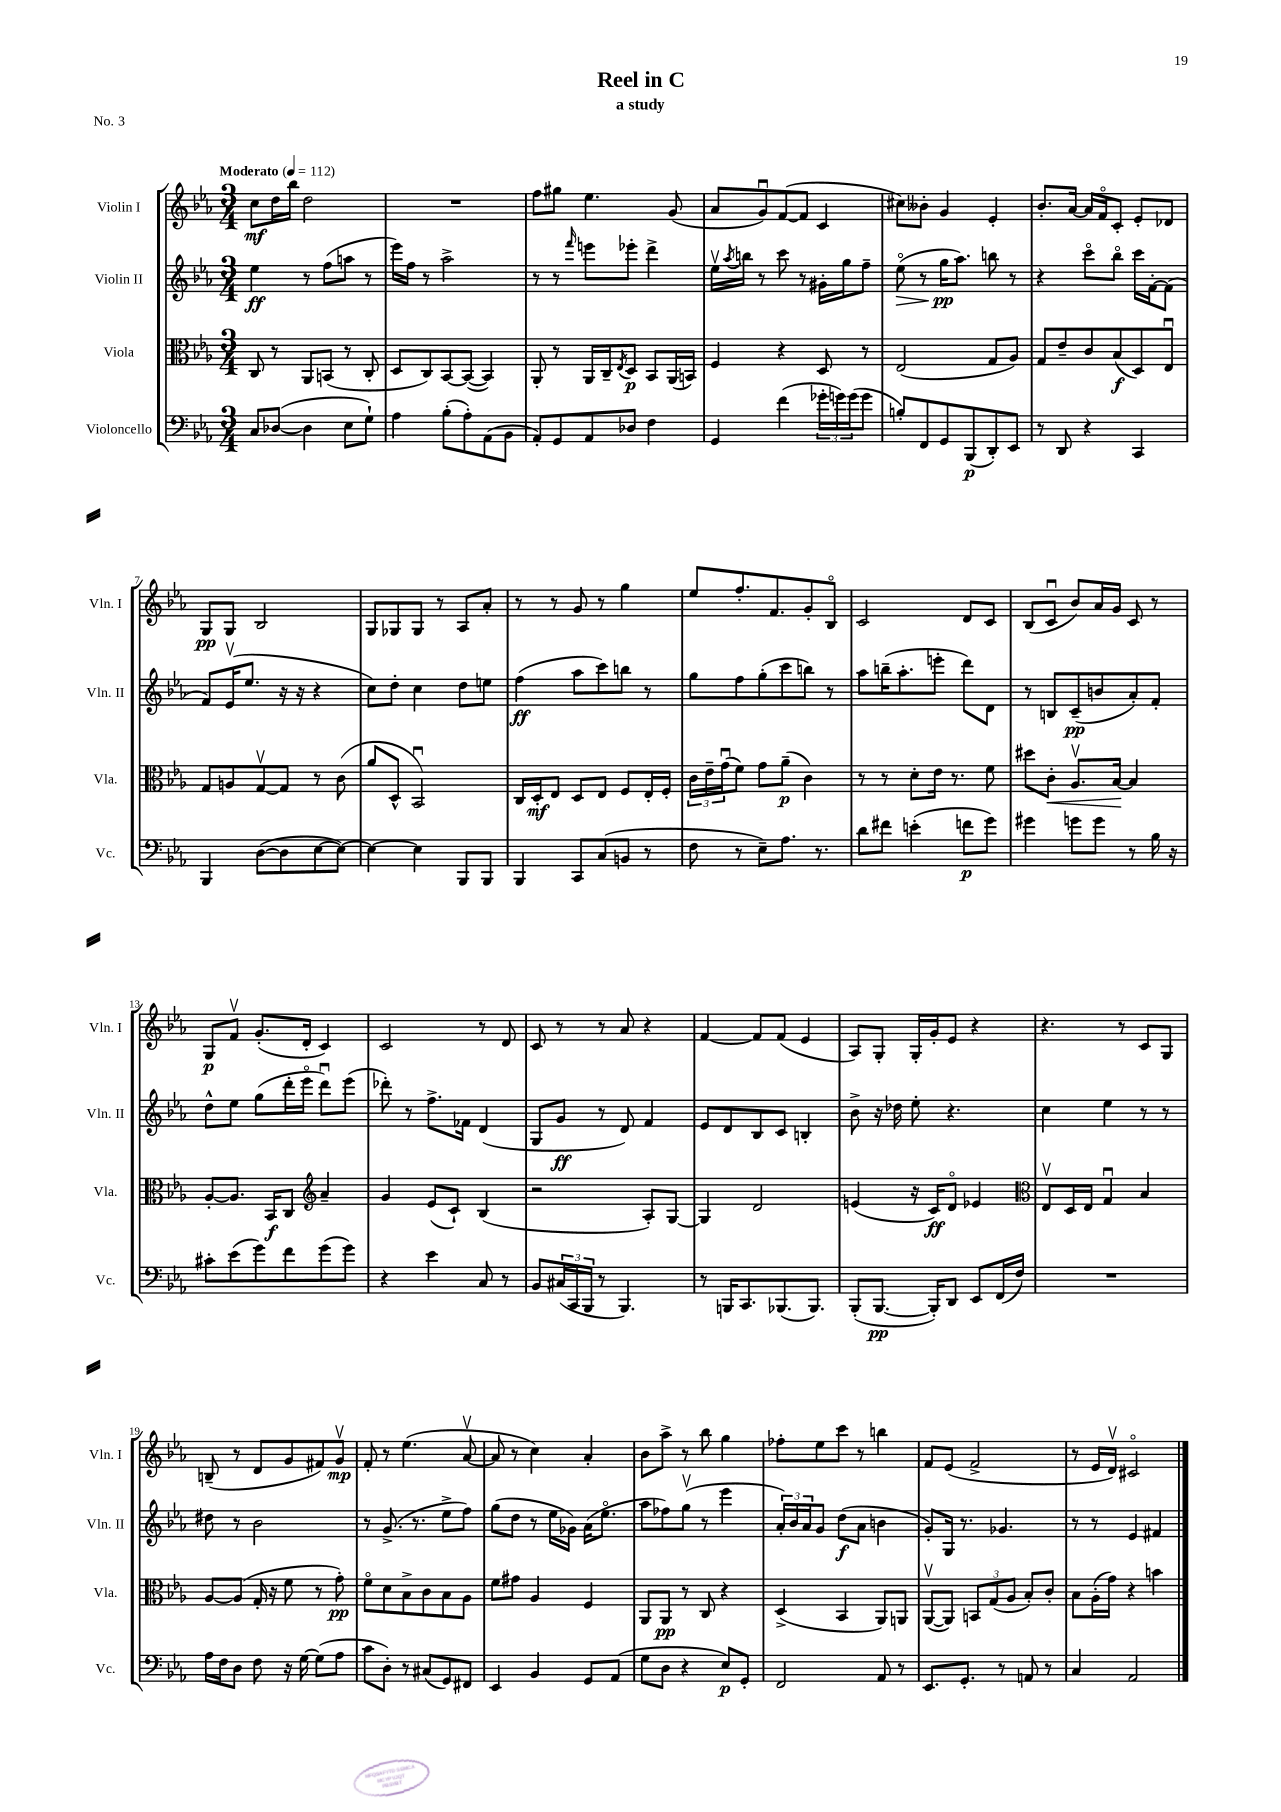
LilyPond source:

\header { title = "Reel in C" subtitle = "a study" piece = "No. 3" }
<<
\new StaffGroup <<
\new Staff = "s0" \with { instrumentName = "Violin I" shortInstrumentName = "Vln. I" } {
    \clef treble \key ees \major \numericTimeSignature \time 3/4 \tempo "Moderato" 4 = 112
    c''8\mf d''16 bes''16 d''2 |
    R2. |
    f''8 gis''8 ees''4. g'8( |
    aes'8 g'8\downbow) f'8~( f'8 c'4 |
    cis''8) beses'8-. g'4 ees'4-. |
    bes'8.-. aes'16~ aes'16 f'16\flageolet c'8-. ees'8-. des'8 |
    g8\pp g8 bes2 |
    g8 ges8 ges8 r8 aes8 aes'8-. |
    r8 r8 g'8 r8 g''4 |
    ees''8 f''8.-. f'8. g'8-. bes8\flageolet |
    c'2 d'8 c'8 |
    bes8( c'8\downbow bes'8) aes'16 g'16 c'8 r8 |
    g8\p f'8\upbow g'8.-.( d'16-. c'4) |
    c'2 r8 d'8 |
    c'8 r8 r8 aes'8 r4 |
    f'4~ f'8 f'8( ees'4 |
    aes8) g8-. g16-. g'16-. ees'8 r4 |
    r4. r8 c'8 g8 |
    b8--( r8 d'8 g'8 fis'8) g'8\upbow\mp |
    f'8-. r8 ees''4.( aes'8~\upbow |
    aes'8 r8 c''4) aes'4-. |
    bes'8 aes''8-> r8 bes''8 g''4 |
    fes''8-. ees''8 c'''8 r8 b''4 |
    f'8 ees'8( f'2-> |
    r8 ees'16 d'16\upbow) cis'2\flageolet \bar "|." |
}
\new Staff = "s1" \with { instrumentName = "Violin II" shortInstrumentName = "Vln. II" } {
    \clef treble \key ees \major \numericTimeSignature \time 3/4
    ees''4\ff r8 f''8( a''8 r8 |
    ees'''16) f''16 r8 aes''2-> |
    r8 r8 \grace { f'''16 } e'''8 ees'''8-. d'''4-> |
    ees''16\upbow \acciaccatura { aes''8 } b''16 r8 c'''8 r8 gis'16-. g''16 f''8-- |
    ees''8\flageolet\>( r8 g''16\pp\! aes''8.) b''8 r8 |
    r4 c'''8\flageolet bes''8\flageolet c'''16 f'16~-. f'8( |
    f'8) ees'16\upbow( ees''8. r16 r16 r4 |
    c''8) d''8-. c''4 d''8 e''8 |
    f''4\ff( aes''8 c'''8) b''8 r8 |
    g''8 f''8 g''8-.( c'''8 b''8) r8 |
    aes''8 b''16--( aes''8.-. e'''8-. d'''8) d'8 |
    r8 b8 c'8--\pp( b'8 aes'8-.) f'8-. |
    d''8-^ ees''8 g''8( d'''16-. ees'''16\flageolet d'''8\downbow) ees'''8( |
    des'''8-.) r8 f''8.-> fes'16 d'4( |
    g8 g'8\ff r8 d'8) f'4 |
    ees'8 d'8 bes8 c'8 b4-. |
    bes'8-> r16 des''16 ees''8-. r4. |
    c''4 ees''4 r8 r8 |
    dis''8 r8 bes'2 |
    r8 g'8.->( r8. ees''8-> f''8) |
    g''8( d''8 r8 ees''16 ges'16) aes'16( ees''8.\flageolet |
    aes''8 fes''8) g''8\upbow( r8 ees'''4 |
    \tuplet 3/2 { aes'16-.) bes'16 aes'16 } g'8 d''8\f( aes'8 b'4 |
    g'8-.) g16 r8. ges'4. |
    r8 r8 ees'4 fis'4 \bar "|." |
}
\new Staff = "s2" \with { instrumentName = "Viola" shortInstrumentName = "Vla." } {
    \clef alto \key ees \major \numericTimeSignature \time 3/4
    c8 r8 aes,8 b,8( r8 c8-. |
    d8 c8) bes,8~ bes,8~( bes,4) |
    aes,8-. r8 aes,16 c16-- \acciaccatura { ees8 } d8\p bes,8 aes,16( b,16) |
    f4 r4 d8 r8 |
    ees2( g8 aes8) |
    g8 ees'8-- c'8 bes8\f( d8) ees8\downbow |
    g8 a8 g8~\upbow g8 r8 c'8( |
    aes'8 d8-^ bes,2\downbow) |
    c16 d16-.\mf ees8 d8 ees8 f8 ees16-. f16-. |
    \tuplet 3/2 { c'16 ees'16-- g'16\downbow( } f'8) g'8 aes'8--\p( c'4) |
    r8 r8 d'8-. ees'16 r8. f'8 |
    dis''8 c'8-.\< aes8.\upbow bes16~\! bes4 |
    aes8~-. aes8. bes,16\f c8 \clef treble aes'4-- |
    g'4 ees'8( c'8-!) bes4( |
    r2 aes8-.) g8~ |
    g4 d'2 |
    e'4( r16 c'16\ff) d'8\flageolet ees'4 |
    \clef alto ees8\upbow d16 ees16 g4\downbow bes4 |
    aes8~ aes8( g16-. r16 f'8 r8 g'8-.\pp) |
    f'8\flageolet d'8 bes8-> c'8 bes8 aes8 |
    f'8 gis'8 aes4 f4 |
    aes,8 aes,8\pp r8 c8 r4 |
    d4->( bes,4 aes,8) a,8 |
    aes,8~\upbow( aes,8) \tuplet 3/2 { b,8 g8( aes8 } bes8-.) c'8-. |
    bes8 aes16-.( g'16) r4 b'4 \bar "|." |
}
\new Staff = "s3" \with { instrumentName = "Violoncello" shortInstrumentName = "Vc." } {
    \clef bass \key ees \major \numericTimeSignature \time 3/4
    c8 des8~( des4 ees8 g8-!) |
    aes4 bes8-.( aes8-.) aes,8( bes,8 |
    aes,8-.) g,8 aes,8 des8 f4 |
    g,4 f'4( \tuplet 3/2 { ges'16-. g'16) g'16( } g'8 |
    b8-.) f,8 g,8 bes,,8\p( d,8-.) ees,8 |
    r8 d,8 r4 c,4 |
    bes,,4 d8~( d8 ees8~ ees8~) |
    ees4~ ees4 bes,,8 bes,,8 |
    bes,,4 c,8 c8( b,8 r8 |
    f8 r8 ees8--) aes8. r8. |
    d'8 fis'8 e'4-.( f'8\p g'8) |
    gis'4 g'8 g'8 r8 bes16 r16 |
    cis'8-. ees'8( g'8) f'8 g'8( g'8) |
    r4 ees'4 c8 r8 |
    bes,8 \tuplet 3/2 { cis16( c,16 bes,,16 } r8 bes,,4.) |
    r8 b,,16 c,8. bes,,8.( bes,,8.) |
    bes,,8-.( bes,,8.~\pp bes,,16-.) d,8 ees,8 f,16( f16) |
    R2. |
    aes16 f16 d8 f8 r16 g16~ g8( aes8 |
    c'8 d8-.) r8 cis8( g,8) fis,8 |
    ees,4 bes,4 g,8 aes,8( |
    g8 d8 r4 ees8\p) g,8-. |
    f,2 aes,8 r8 |
    ees,8. g,8.-. r8 a,8 r8 |
    c4 aes,2 \bar "|." |
}
>>
>>
